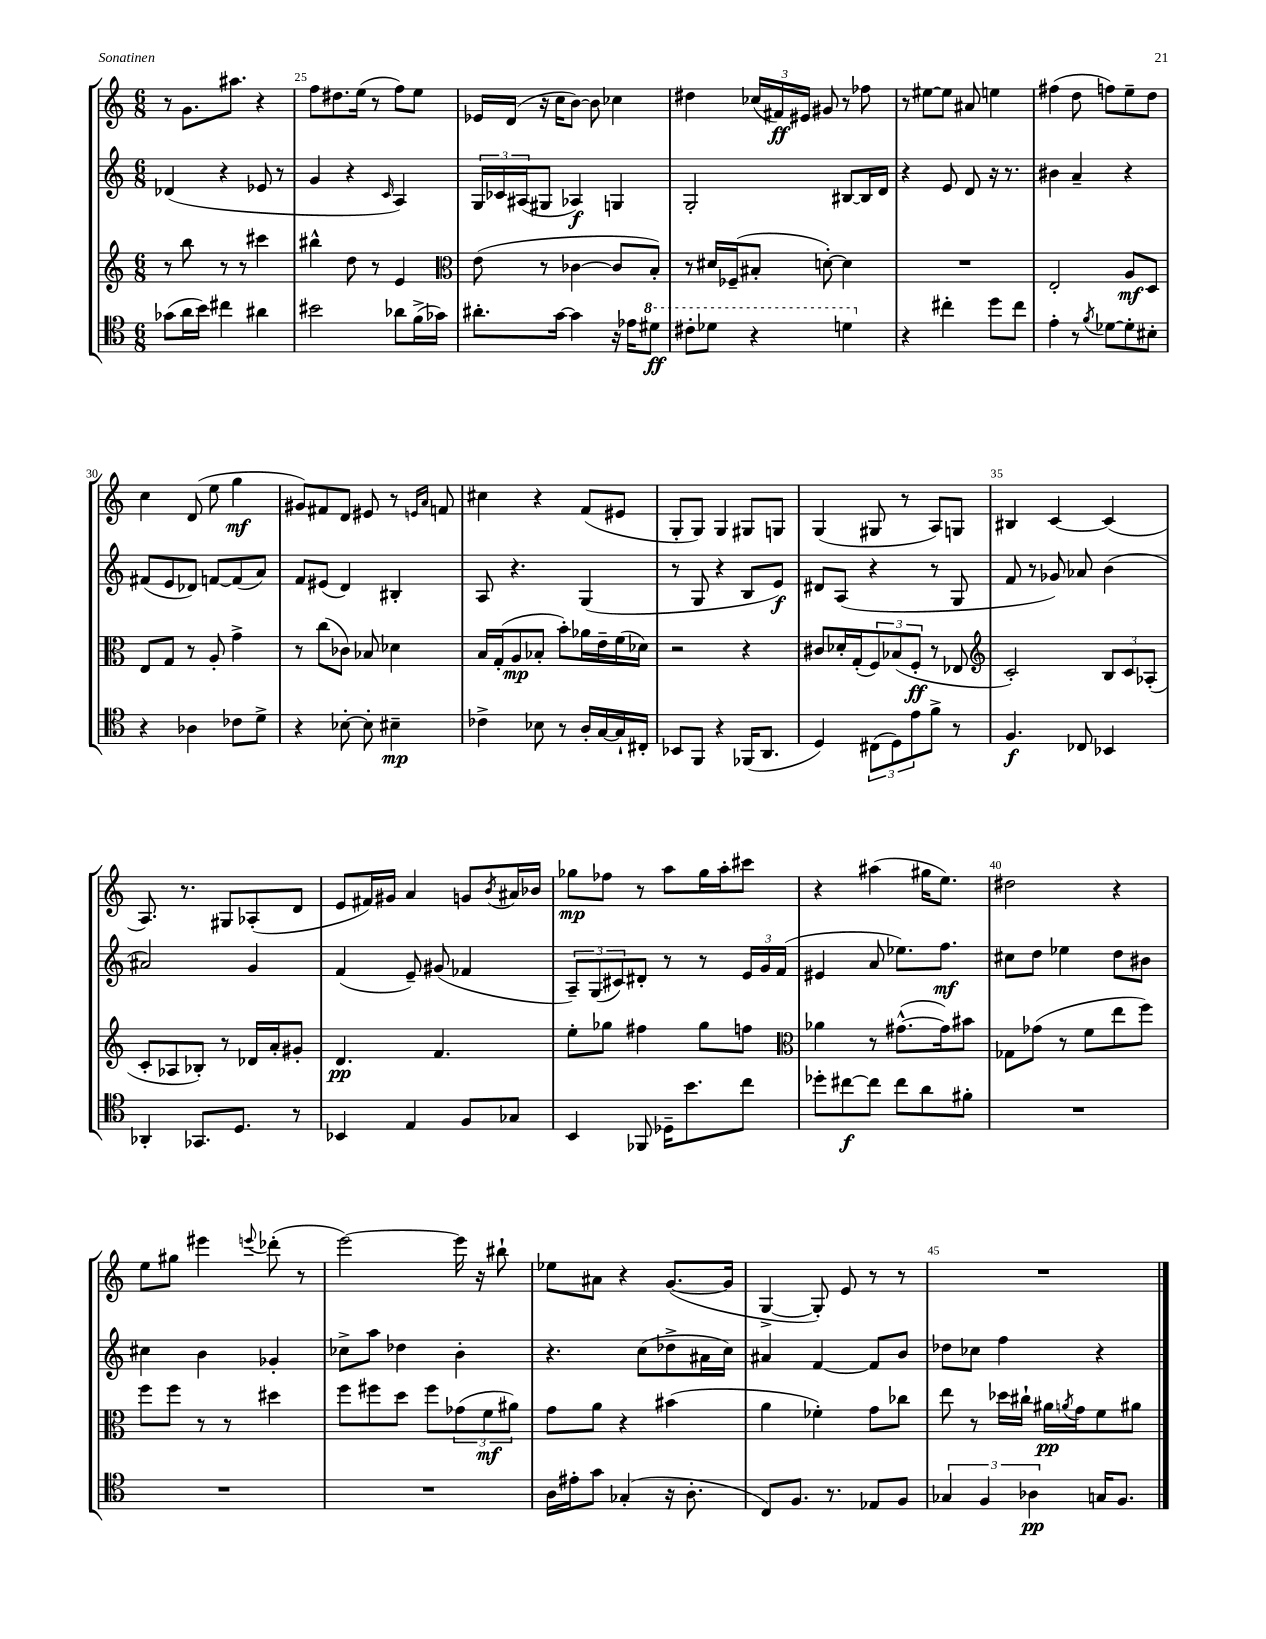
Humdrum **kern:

**kern	**kern	**kern	**kern
*staff4	*staff3	*staff2	*staff1
*clefC4	*clefG2	*clefG2	*clefG2
*k[]	*k[]	*k[]	*k[]
*M6/8	*M6/8	*M6/8	*M6/8
(8g-\L	8r	(4d-/	8r
16a\L	8bb\	.	8.g\L
16b\JJ)	.	.	.
4cc#\	8r	4r	.
.	.	.	8.aa#\J
.	8r	.	.
4a#\	4ccc#\	8e-/	4r
.	.	8r	.
=	=	=	=
2b#\	4bb#^^\	4g/	8ff\L
.	.	.	8.dd#\
.	8dd\	4r	.
.	.	.	(16ee\Jk
.	8r	.	8r
.	.	16qqc/	.
8a-\L	4e/	4A/)	8ff\L)
(16f^\L	.	.	8ee\J
16g-\JJ)	.	.	.
=	=	=	=
*	*clefC3	*	*
8.a#'\L	(8e\	24G/LL	16e-/LL
.	.	24c-/	.
.	.	.	(16d/JJ
.	.	(24A#/J	.
.	8r	8G#/J	16r
[16g\Jk	.	.	16cc\LK
4g\]	[4c-\	4A-/)	[8b\J)
.	.	.	8b\]
16r	8c-/]L	4G/	4cc-\
16e-\LK	.	.	.
8dd#\J	8B'/J)	.	.
=	=	=	=
8cc#'\L	8r	2G'/	4dd#\
8dd-\J	16d#/LL	.	.
.	(16F-~/J	.	.
4r	8B#'/J	.	(24cc-/LL
.	.	.	24f#/)
.	.	.	24e#/JJ
.	[8d'\)	.	8g#/
4dd\	4d\]	[8B#/L	8r
.	.	16B#/]L	8ff-\
.	.	16d/JJ	.
=	=	=	=
4r	2.r	4r	8r
.	.	.	[8ee#\L
4cc#'\	.	8e/	8ee#\]J
.	.	8d/	8a#/
8dd\L	.	16r	4ee\
.	.	8.r	.
8cc#\J	.	.	.
=	=	=	=
4e'\	2E'/	4b#\	(4ff#\
8r	.	4a~/	8dd\
8qf/	.	.	.
[8d-\L	.	.	8ff\L)
8d-'\]	8A/L	4r	8ee~\
8B#'\J	8D/J	.	8dd\J
=	=	=	=
4r	8E/L	(8f#/L	4cc\
.	8G/J	8e/	.
4A-\	8r	8d-/J)	(8d/
.	8A'/	[8f/L	8ee\
8c-\L	4g^\	(8f/]	4gg\
8d^\J	.	8a/J)	.
=	=	=	=
4r	8r	8f/L	8g#/L)
.	(8cc\L	(8e#/J	8f#/
[8B-'\	8c-\J)	4d/)	8d/J
8B-'\]	8B-/	.	8e#/
4B#~\	4d-\	4B#'/	8r
.	.	.	16qqe/LL
.	.	.	16qqa/JJ
.	.	.	8f/
=	=	=	=
4c-^\	16B/LL	8A/	4cc#\
.	(16G'/J	.	.
.	8A/	4.r	.
8B-\	8B-'/J	.	4r
8r	8b'\L)	.	.
16A'/LL	16a-\L	(4G/	(8f/L
[16G/	16e~\	.	.
16G`/]	(16f\	.	8e#/J
16C#'/JJ	16d-\JJ)	.	.
=	=	=	=
8BB-/L	2r	8r	8G'/L
8FF/J	.	8G/	8G/J)
4r	.	4r	4G/
(16FF-/LK	4r	8B/L	8G#/L
8.AA/J	.	.	.
.	.	8e/J)	8G/J
=	=	=	=
4D/)	8c#/L	8d#/L	(4G/
.	16d-'/L	(8A/J	.
.	(16G'/J	.	.
(12C#\L	12F/)	4r	8G#/
12D\)	(12B-/	.	.
.	.	.	8r
12e\	12F'/J	.	.
8f^\J	8r	8r	8A/L)
8r	8E-/	8G/	8G/J
=	=	=	=
*	*clefG2	*	*
4.F/	2c'/)	8f/	4B#/
.	.	8r	.
.	.	8g-/)	[4c/
8C-/	.	8a-/	.
4BB-/	12B/L	(4b\	(4c/]
.	12c/	.	.
.	(12A-'/J	.	.
=	=	=	=
4AA-'/	8c'/L	2a#/)	8.A/)
.	8A-/	.	.
.	.	.	8.r
8.GG-/L	8B-'/J)	.	.
.	8r	.	8G#/L
8.D/J	.	.	.
.	16d-/LL	4g/	(8A-'/
.	16a'/J	.	.
8r	8g#'/J	.	8d/J
=	=	=	=
4BB-/	4.d/	(4f/	8e/L
.	.	.	16f#/L)
.	.	.	16g#/JJ
4E/	.	8e~/)	4a/
.	4.f/	(8g#/	.
8F/L	.	4f-/	8g/L
.	.	.	8qb/
8G-/J	.	.	16a#/L
.	.	.	16b-/JJ
=	=	=	=
4BB/	8ee'\L	12A~/L)	8gg-\L
.	.	(12G/	.
.	8gg-\J	.	8ff-\J
.	.	12c#/)	.
8FF-/	4ff#\	8d#'/J	8r
16D-~\LK	.	8r	8aa\L
8.b\	.	.	.
.	8gg-\L	8r	16gg-\L
.	.	.	16aa'\J
8cc\J	8ff\J	24e/LL	8ccc#\J
.	.	24g/	.
.	.	(24f/JJ	.
=	=	=	=
*	*clefC3	*	*
8dd-'\L	4a-\	4e#/	4r
[8cc#\	.	.	.
8cc#\]J	8r	8a/	(4aa#\
8cc#\L	([8.g#^^\L	8.ee-\L)	.
8a\	.	.	16gg#\LK
.	16g#\]k)	8.ff\J	8.ee\J)
8f#'\J	8b#\J	.	.
=	=	=	=
2.r	8G-\L	8cc#\L	2dd#\
.	(8g-\J	8dd\J	.
.	8r	4ee-\	.
.	8f\L	.	.
.	8ee\	8dd\L	4r
.	8ff\J)	8b#\J	.
=	=	=	=
2.r	8ff\L	4cc#\	8ee\L
.	8ff\J	.	8gg#\J
.	8r	4b\	4eee#\
.	8r	.	.
.	.	.	8qqeee/
.	4dd#\	4g-'/	(8ddd-'\
.	.	.	8r
=	=	=	=
2.r	8ff\L	8cc-^\L	[2eee\)
.	8ff#\	8aa\J	.
.	8dd\J	4dd-\	.
.	8ff#\L	.	.
.	(12g-\	4b'\	16eee\]
.	.	.	16r
.	12f\	.	.
.	.	.	8bb#`\
.	12a#\J)	.	.
=	=	=	=
16A\LL	8g\L	4.r	8ee-\L
16e#'\J	.	.	.
8g\J	8a\J	.	8a#\J
(4G-'/	4r	.	4r
.	.	(8cc\L	.
16r	(4b#\	8dd-^\	([8.g/L
8.A'\	.	.	.
.	.	16a#\L	.
.	.	16cc\JJ)	16g/]Jk
=	=	=	=
8C/L)	4a\	4a#/	[4G^/
8.F/J	.	.	.
.	4f-'\)	[4f/	8G'/])
8.r	.	.	.
.	.	.	8e/
8E-/L	8g\L	8f/]L	8r
8F/J	8cc-\J	8b/J	8r
=	=	=	=
6G-/	8ee\	8dd-\L	2.r
.	8r	8cc-\J	.
6F/	.	.	.
.	16dd-\LL	4ff\	.
.	16cc#`\JJ	.	.
6A-\	.	.	.
.	16a#\LL	.	.
.	8qa/	.	.
.	16g\J	.	.
16G/LK	8f\	4r	.
8.F/J	.	.	.
.	8a#\J	.	.
==	==	==	==
*-	*-	*-	*-
